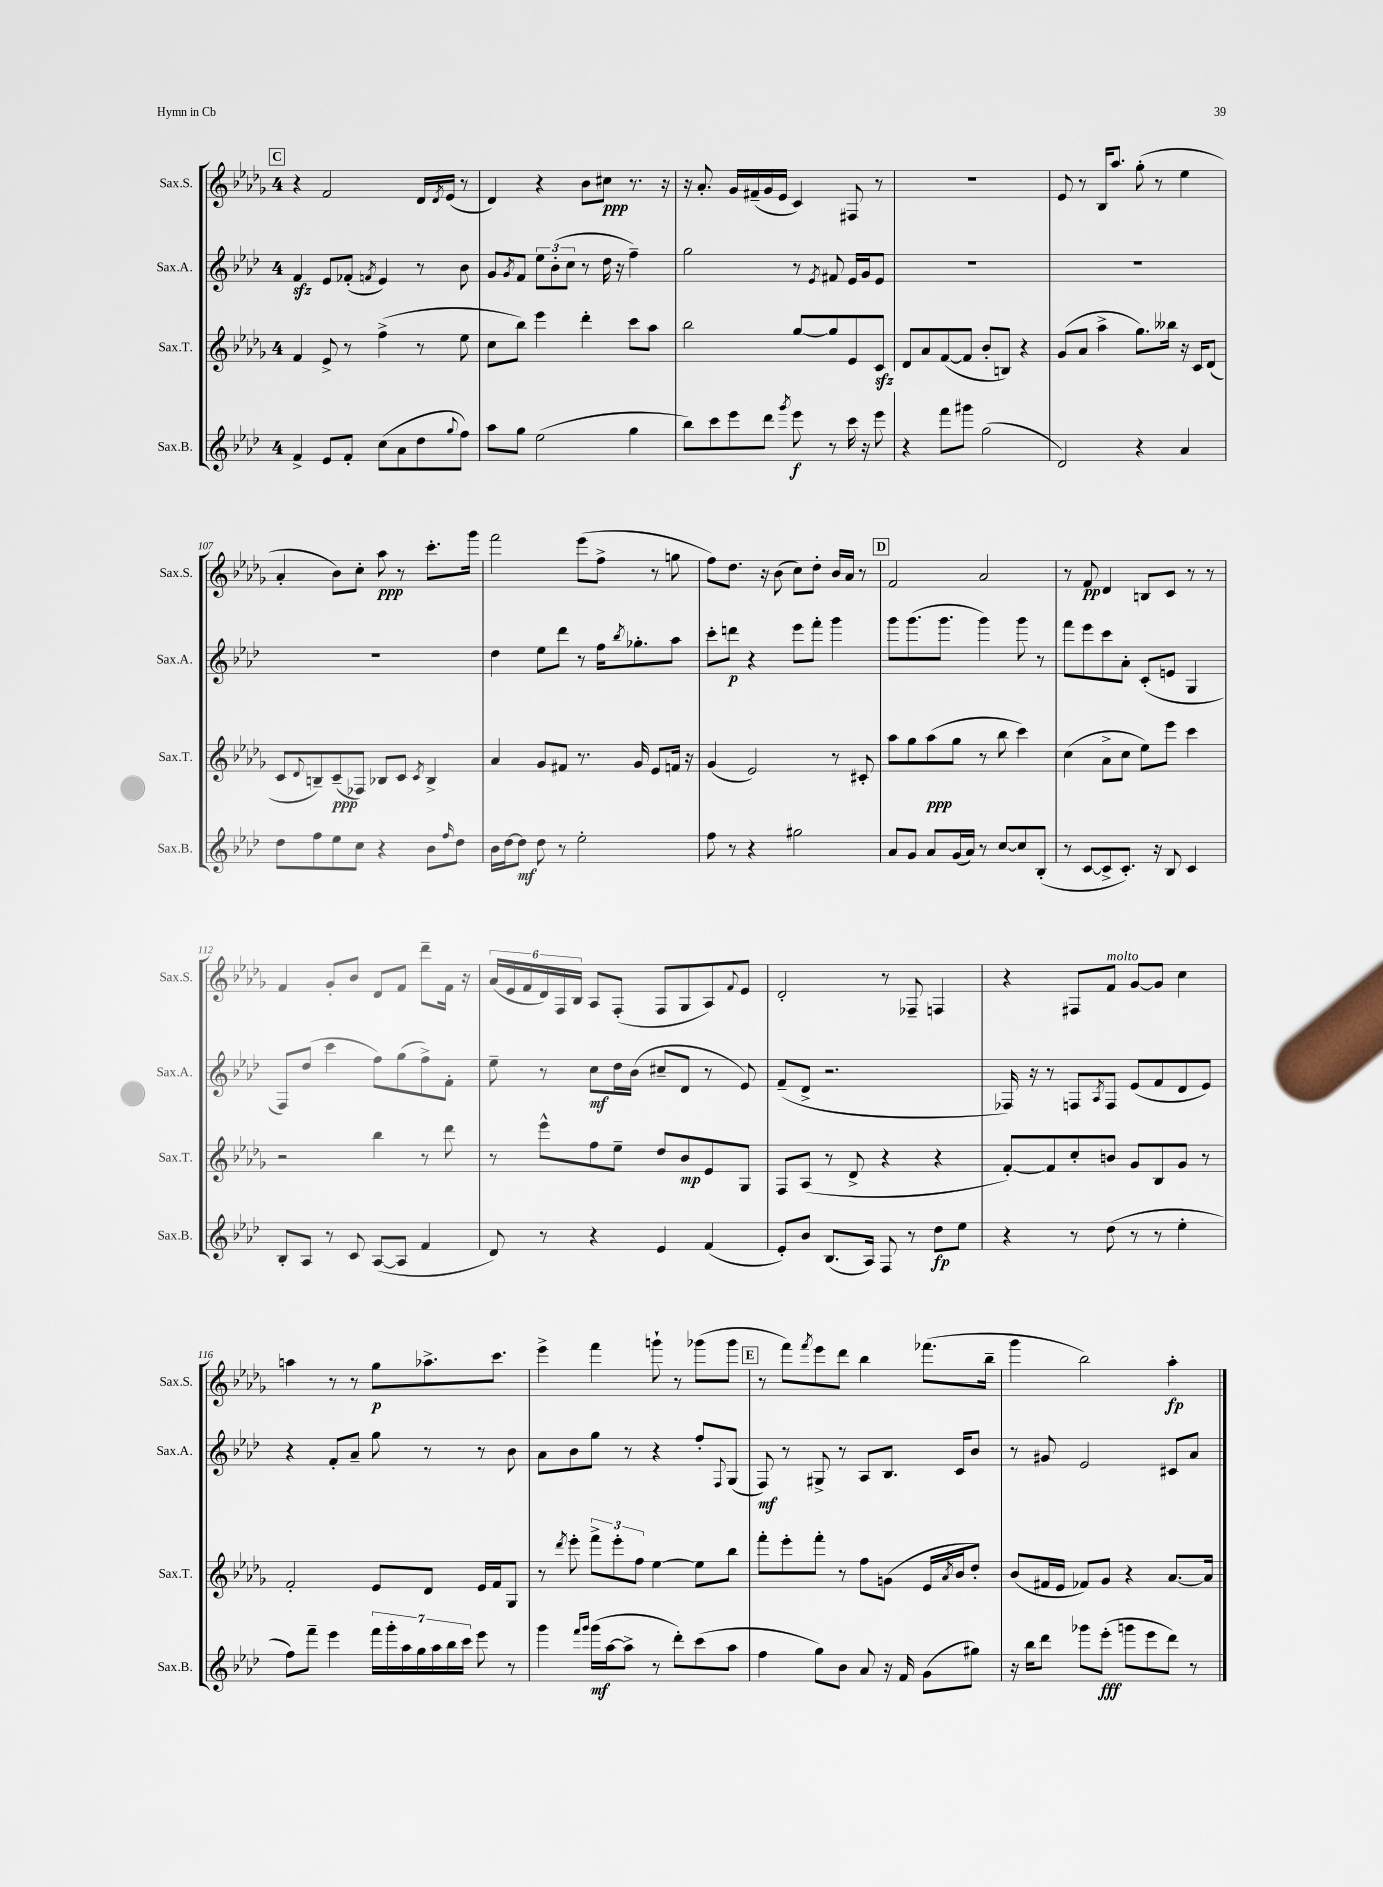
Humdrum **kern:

**kern	**dynam	**kern	**dynam	**kern	**dynam	**kern	**dynam
*part4	*part4	*part3	*part3	*part2	*part2	*part1	*part1
*staff4	*staff4	*staff3	*staff3	*staff2	*staff2	*staff1	*staff1
*I"Sax.B.	*	*I"Sax.T.	*	*I"Sax.A.	*	*I"Sax.S.	*
*I'Sax.B.	*	*I'Sax.T.	*	*I'Sax.A.	*	*I'Sax.S.	*
*clefG2	*	*clefG2	*	*clefG2	*	*clefG2	*
*k[b-e-a-d-]	*	*k[b-e-a-d-g-]	*	*k[b-e-a-d-]	*	*k[b-e-a-d-g-]	*
*M4/4	*	*M4/4	*	*M4/4	*	*M4/4	*
!!LO:REH:place=s1:t=C
=102	=102	=102	=102	=102	=102	=102	=102
4f^/	.	4f/	.	4fzz/	.	4r	.
8e-/L	.	8e-^/	.	8e-/L	.	2f/	.
8f'/J	.	8r	.	(8f-X'/J	.	.	.
.	.	.	.	8qfn/	.	.	.
(8cc\L	.	(4ff^\	.	4e-/)	.	.	.
8a-\	.	.	.	.	.	.	.
8dd-\	.	8r	.	8r	.	16d-/LL	.
.	.	.	.	.	.	8qd-/	.
.	.	.	.	.	.	(16e-/JJ	.
8qqgg/	.	.	.	.	.	.	.
8ff\J)	.	8ee-\	.	8b-\	.	8r	.
=103	=103	=103	=103	=103	=103	=103	=103
8aa-\L	.	8cc\L	.	8g/L	.	4d-/)	.
.	.	.	.	8qg/	.	.	.
8gg\J	.	8bb-\J)	.	8f/J	.	.	.
(2ee-\	.	4eee-\	.	12ee-\L	.	4r	.
.	.	.	.	(12b-'\	.	.	.
.	.	.	.	12cc\J	.	.	.
.	.	4ddd-'\	.	8r	.	8b-\L	.
.	.	.	.	16dd-\	.	8cc#X\J	ppp
.	.	.	.	16r	.	.	.
4gg\	.	8ccc\L	.	4ff~\)	.	8.r	.
.	.	8aa-\J	.	.	.	.	.
.	.	.	.	.	.	16r	.
=104	=104	=104	=104	=104	=104	=104	=104
8bb-\L)	.	2bb-\	.	2gg\	.	16r	.
.	.	.	.	.	.	8.a-'/	.
8ccc\	.	.	.	.	.	.	.
8eee-\	.	.	.	.	.	16g-/LL	.
.	.	.	.	.	.	(16f#X~/	.
8ddd-\J	.	.	.	.	.	16g-/	.
.	.	.	.	.	.	16e-/JJ	.
8qggg/	.	.	.	.	.	.	.
8eee-\	f	[8gg-/L	.	8r	.	4c/)	.
.	.	.	.	8qe-/	.	.	.
8r	.	8gg-/]	.	8f#X/	.	.	.
16ccc\	.	8e-/	.	16e-/LL	.	8F#X/	.
16r	.	.	.	16g/J	.	.	.
8eee-\	.	8czz/J	.	8e-/J	.	8r	.
=105	=105	=105	=105	=105	=105	=105	=105
4r	.	8d-/L	.	1r	.	1r	.
.	.	8a-/	.	.	.	.	.
8fff\L	.	([8f/	.	.	.	.	.
8ggg#X\J	.	8f/J]	.	.	.	.	.
(2gg\	.	8b-'/L	.	.	.	.	.
.	.	8Bn/J)	.	.	.	.	.
.	.	4r	.	.	.	.	.
=106	=106	=106	=106	=106	=106	=106	=106
2d-/)	.	(8g-/L	.	1r	.	8e-/	.
.	.	8a-/J	.	.	.	8r	.
.	.	4aa-^\	.	.	.	16B-/KL	.
.	.	.	.	.	.	8.aa-/J	.
4r	.	8.gg-\L)	.	.	.	(8gg-'\	.
.	.	.	.	.	.	8r	.
.	.	16bb--X\Jk	.	.	.	.	.
4a-/	.	16r	.	.	.	4ee-\	.
.	.	16c/KL	.	.	.	.	.
.	.	(8d-/J	.	.	.	.	.
!!LO:LB:g=z
=107	=107	=107	=107	=107	=107	=107	=107
8dd-\L	.	8c/L	.	1r	.	4a-'/	.
.	.	8qqd-/	.	.	.	.	.
8ff\	.	8Bn~/)	.	.	.	.	.
8ee-\	.	(8c~/	ppp	.	.	8b-\L)	.
8cc\J	.	8F-X/J)	.	.	.	8cc'\J	.
4r	.	8B-X/L	.	.	.	8aa-\	ppp
.	.	8c/J	.	.	.	8r	.
.	.	8qc/	.	.	.	.	.
8b-\L	.	4B-^/	.	.	.	8.ccc'\L	.
16qqff/	.	.	.	.	.	.	.
8dd-\J	.	.	.	.	.	.	.
.	.	.	.	.	.	16ggg-\Jk	.
=108	=108	=108	=108	=108	=108	=108	=108
16b-\LL	.	4a-/	.	4dd-\	.	2fff\	.
[16dd-\J	.	.	.	.	.	.	.
8dd-\J]	mf	.	.	.	.	.	.
8dd-\	.	8g-/L	.	8ee-\L	.	.	.
8r	.	8f#X/J	.	8ddd-\J	.	.	.
2ee-'\	.	8.r	.	8r	.	(8eee-\L	.
.	.	.	.	16ff\KL	.	8ff^\J	.
.	.	.	.	8qbb-/	.	.	.
.	.	16g-/	.	8.gg-X'\	.	.	.
.	.	8e-/L	.	.	.	8r	.
.	.	16fn/Jk	.	8aa-\J	.	8ggn\	.
.	.	16r	.	.	.	.	.
=109	=109	=109	=109	=109	=109	=109	=109
8ff\	.	(4g-/	.	8ccc'\L	.	8ff\L)	.
8r	.	.	.	8dddn\J	p	8.dd-\J	.
4r	.	2e-/)	.	4r	.	.	.
.	.	.	.	.	.	16r	.
.	.	.	.	.	.	(8b-\	.
2gg#X\	.	.	.	8eee-\L	.	8cc\L)	.
.	.	.	.	8fff'\J	.	8dd-'\J	.
.	.	8r	.	4ggg\	.	16b-/LL	.
.	.	.	.	.	.	16a-/JJ	.
.	.	8c#X'/	.	.	.	8r	.
!!LO:REH:place=s1:t=D
=110	=110	=110	=110	=110	=110	=110	=110
8a-/L	.	8aa-\L	.	8ggg\L	.	2f/	.
8g/J	.	8gg-\	.	(8.ggg\	.	.	.
8a-/L	.	(8aa-\	ppp	.	.	.	.
.	.	.	.	8.ggg\J	.	.	.
(16g/L	.	8gg-\J	.	.	.	.	.
16a-/JJ)	.	.	.	.	.	.	.
8r	.	8r	.	4ggg\)	.	2a-/	.
[8cc/L	.	8bb-\	.	.	.	.	.
8cc/]	.	4ccc\)	.	8ggg\	.	.	.
(8B-'/J	.	.	.	8r	.	.	.
=111	=111	=111	=111	=111	=111	=111	=111
8r	.	(4cc\	.	8fff\L	.	8r	.
[8c/L	.	.	.	8eee-\	.	8f/	pp
8c^/]	.	8a-^\L	.	8ccc\	.	4d-/	.
8.c'/J)	.	8cc\J	.	8a-'\J	.	.	.
.	.	8ee-\L)	.	(8c'/L	.	8Bn/L	.
16r	.	.	.	.	.	.	.
8B-/	.	8eee-\J	.	8en/J	.	8c/J	.
4c/	.	4ccc\	.	4G/	.	8r	.
.	.	.	.	.	.	8r	.
!!LO:LB:g=z
=112	=112	=112	=112	=112	=112	=112	=112
8B-'/L	.	2r	.	8F/L)	.	4f/	.
8A-/J	.	.	.	(8dd-/J	.	.	.
8r	.	.	.	4ccc\	.	8g-'/L	.
8c/	.	.	.	.	.	8b-/J	.
([8A-/L	.	4bb-\	.	8ff\L)	.	8d-/L	.
8A-/J]	.	.	.	(8gg\	.	8f/J	.
4f/	.	8r	.	8ff^\)	.	8ddd-~\L	.
.	.	8ddd-\	.	8f'\J	.	16f\Jk	.
.	.	.	.	.	.	16r	.
=113	=113	=113	=113	=113	=113	=113	=113
8d-/)	.	8r	.	8ee-~\	.	(24a-/LL	.
.	.	.	.	.	.	24e-/	.
.	.	.	.	.	.	24f/	.
8r	.	8eee-^^\L	.	8r	.	24d-/)	.
.	.	.	.	.	.	24F/	.
.	.	.	.	.	.	24B-/JJ	.
4r	.	8ff\	.	8cc\L	mf	8A-/L	.
.	.	8ee-~\J	.	16dd-\L	.	(8F'/J	.
.	.	.	.	(16b-\JJ	.	.	.
4e-/	.	8dd-/L	.	8cc#X~/L	.	8F/L	.
.	.	8b-/	mp	8d-/J	.	8G-/	.
(4f/	.	8e-/	.	8r	.	8A-/)	.
.	.	.	.	.	.	8qqf/	.
.	.	8G-/J	.	8e-/)	.	8e-/J	.
=114	=114	=114	=114	=114	=114	=114	=114
8e-'/L)	.	8F/L	.	(8f~/L	.	2d-'/	.
8b-/J	.	(8A-/J	.	8d-^/J	.	.	.
(8.B-/L	.	8r	.	2.r	.	.	.
.	.	8d-^/	.	.	.	.	.
16A-/Jk)	.	.	.	.	.	.	.
8F/	.	4r	.	.	.	8r	.
8r	.	.	.	.	.	8F-X~/	.
8dd-\L	fp	4r	.	.	.	4Fn/	.
8ee-\J	.	.	.	.	.	.	.
=115	=115	=115	=115	=115	=115	=115	=115
4r	.	[8f'/L)	.	16F-X/)	.	4r	.
.	.	.	.	16r	.	.	.
.	.	8f/]	.	8r	.	.	.
8r	.	8cc'/	.	8Fn/L	.	8F#X/L	.
.	.	.	.	8qA-/	.	.	.
!	!	!	!	!	!	!LO:TX:a:i:t=molto	!
(8dd-\	.	8bn/J	.	8F/J	.	8f/J	.
8r	.	8g-/L	.	(8e-/L	.	[8g-/L	.
8r	.	8B-/	.	8f/	.	8g-/J]	.
4ee-'\	.	8g-/J	.	8d-/	.	4cc\	.
.	.	8r	.	8e-/J)	.	.	.
!!LO:LB:g=z
=116	=116	=116	=116	=116	=116	=116	=116
8ff\L)	.	2f'/	.	4r	.	4aan\	.
8fff~\J	.	.	.	.	.	.	.
4eee-\	.	.	.	8f'/L	.	8r	.
.	.	.	.	8a-~/J	.	8r	.
28fff\LL	.	8e-/L	.	8gg\	.	8gg-\L	p
28ggg'\	.	.	.	.	.	.	.
28aa-\	.	.	.	.	.	.	.
28gg\	.	.	.	.	.	.	.
.	.	8d-/J	.	8r	.	8.aa-X^\	.
28aa-\	.	.	.	.	.	.	.
28bb-\	.	.	.	.	.	.	.
28ccc\JJ	.	.	.	.	.	.	.
8eee-\	.	16e-/LL	.	8r	.	.	.
.	.	16f/J	.	.	.	8.ccc\J	.
8r	.	8G-/J	.	8b-\	.	.	.
=117	=117	=117	=117	=117	=117	=117	=117
4ggg\	.	8r	.	8a-\L	.	4eee-^\	.
.	.	8qddd-/	.	.	.	.	.
.	.	8eee-'\	.	8b-\	.	.	.
16qqfff/LL	.	.	.	.	.	.	.
16qqggg/JJ	.	.	.	.	.	.	.
(16ggg\LL	mf	12fff^\L	.	8gg\J	.	4fff\	.
[16aa-\J	.	.	.	.	.	.	.
.	.	12eee-'\	.	.	.	.	.
8aa-^\J]	.	.	.	8r	.	.	.
.	.	12ff\J	.	.	.	.	.
8r	.	[4ee-\	.	4r	.	8gggn`\	.
8ddd-'\L)	.	.	.	.	.	8r	.
(8ccc\	.	8ee-\L]	.	8ff'/L	.	(8ggg-X\L	.
.	.	.	.	8qqF/	.	.	.
8aa-\J	.	8bb-\J	.	(8G/J	.	8ggg-\J	.
!!LO:REH:place=s1:t=E
=118	=118	=118	=118	=118	=118	=118	=118
4ff\	.	8fff'\L	.	8F/)	mf	8r	.
.	.	8eee-'\	.	8r	.	8fff\L)	.
.	.	.	.	.	.	8qfff/	.
8gg\L)	.	8fff'\J	.	8G#X^/	.	8eee-\	.
8b-\J	.	8r	.	8r	.	8ddd-\J	.
8a-/	.	8ff\L	.	8A-/L	.	4bb-\	.
16r	.	(8gn\J	.	8.B-/J	.	.	.
16f/	.	.	.	.	.	.	.
(8g\L	.	16e-/LL	.	.	.	(8.fff-X\L	.
.	.	8qa-/	.	.	.	.	.
.	.	16b-/J	.	16c/KL	.	.	.
8gg#X\J)	.	8dd-'/J)	.	8b-/J	.	.	.
.	.	.	.	.	.	16bb-~\Jk	.
=119	=119	=119	=119	=119	=119	=119	=119
16r	.	(8b-/L	.	8r	.	4ggg-\	.
16bb-\KL	.	.	.	.	.	.	.
8ddd-\J	.	16f#X/L	.	8g#X/	.	.	.
.	.	16e-/JJ	.	.	.	.	.
8ggg-X\L	.	8f-X/L)	.	2e-/	.	2bb-\)	.
(8eee-'\J	fff	8g-/J	.	.	.	.	.
8gggn\L	.	4r	.	.	.	.	.
8eee-\	.	.	.	.	.	.	.
8ddd-\J)	.	[8.a-/L	.	8c#X/L	.	4aa-'\	fp
8r	.	.	.	8a-/J	.	.	.
.	.	16a-/Jk]	.	.	.	.	.
==	==	==	==	==	==	==	==
*-	*-	*-	*-	*-	*-	*-	*-
